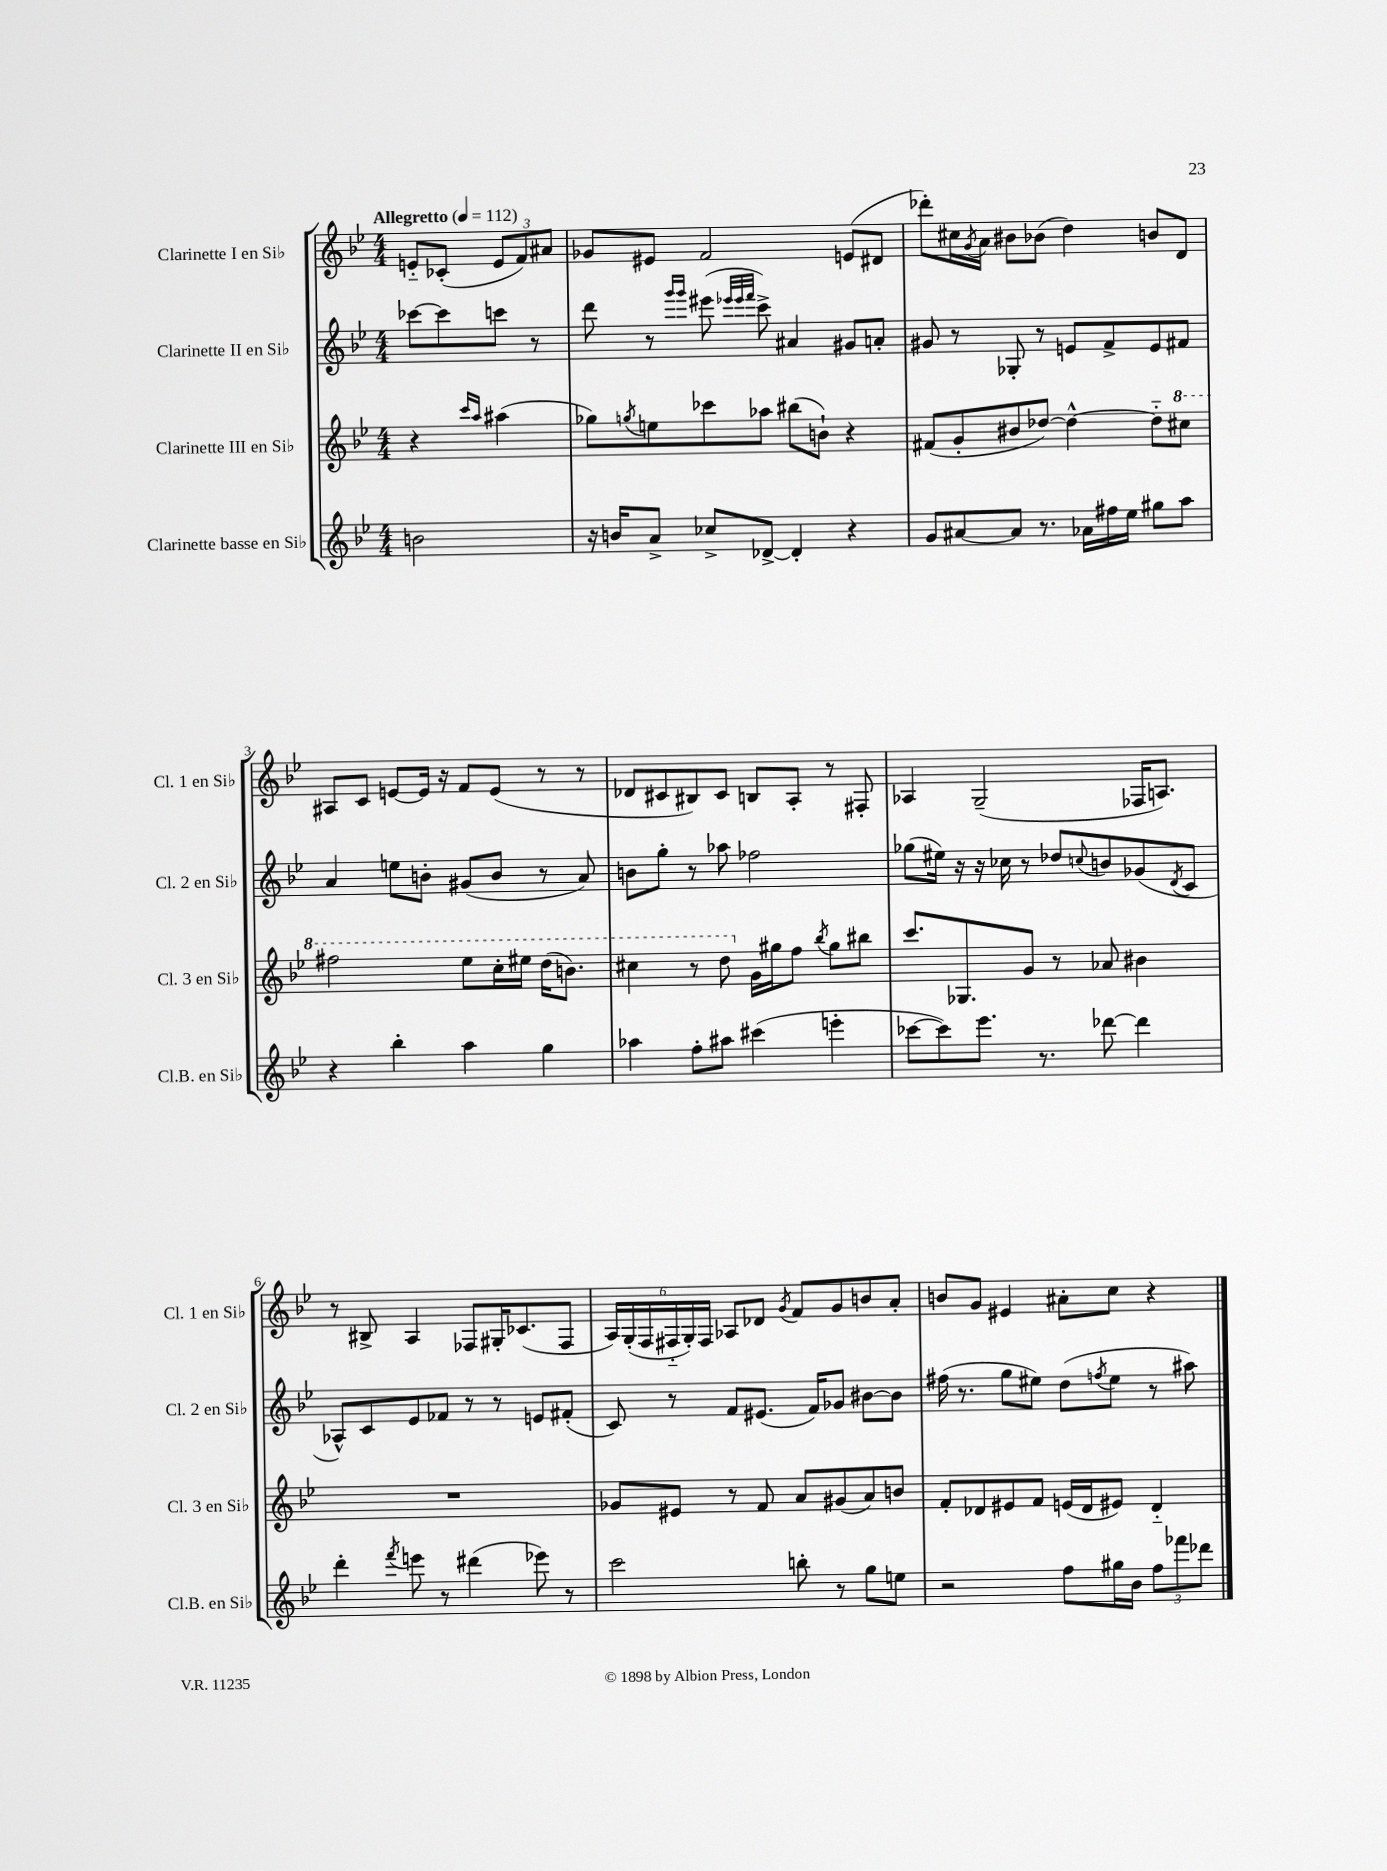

**kern	**kern	**kern	**kern
*staff4	*staff3	*staff2	*staff1
*clefG2	*clefG2	*clefG2	*clefG2
*k[b-e-]	*k[b-e-]	*k[b-e-]	*k[b-e-]
*M4/4	*M4/4	*M4/4	*M4/4
*MM112	*MM112	*MM112	*MM112
2b	4r	[8ccc-	8e'~
.	.	8ccc-]	(8c-'
.	16qqccc	.	.
.	16qqaa	.	.
.	(4aa#	8ccc	12e
.	.	.	12f)
.	.	8r	.
.	.	.	12a#
=	=	=	=
16r	8gg-)	8ddd	8g-
16b	.	.	.
.	8qgg	.	.
8a^	8ee	8r	8e#
.	.	16qqggg	.
.	.	16qqggg	.
8cc-^	8ccc-	(8eee#	2f
.	.	32qqeee-	.
.	.	32qqeee-	.
.	.	32qqfff	.
[8d-^	8aa-	8ccc^)	.
4d-']	(8bb#	4a#	.
.	8b`)	.	.
4r	4r	8g#	(8e
.	.	8a'	8d#
=	=	=	=
8g	(8f#	8g#	8ddd-')
[8a#	8g'	8r	16cc#
.	.	.	8qg
.	.	.	16a
8a#]	8b#	8G-'	8b#
8.r	[8dd-)	8r	(8b-
.	4dd-^^_	8e	4dd)
16a-	.	.	.
16ff#	.	8f^	.
16ee-	.	.	.
8gg#	8dd-'~]	8e	8b
8aa	8ccc#	8f#	8d
=	=	=	=
4r	2fff#	4a	8A#
.	.	.	8c
4bb-'	.	8ee	[8e
.	.	8b'	16e]
.	.	.	16r
4aa	8eee-	(8g#	8f
.	16ccc'	8b	(8e
.	16eee#	.	.
4gg	(16ddd	8r	8r
.	8.bb)	.	.
.	.	8a)	8r
=	=	=	=
4aa-	4ccc#	8b	8d-
.	.	8gg'	8c#
8ff'	8r	8r	8B#)
8aa#	8ddd	8aa-	8c#
(4ccc#	16g	2ff-	8B
.	16gg#	.	.
.	8ff	.	8A'
.	8qbb-	.	.
4eee'	8gg#	.	8r
.	8bb#	.	8F#'
=	=	=	=
[8ccc-	8.ccc	(8gg-	4A-
8ccc-])	.	16ee#)	.
.	8.G-	16r	.
8.eee-	.	16r	(2G~
.	.	16cc-	.
.	8g	8r	.
8.r	.	.	.
.	8r	8dd-	.
.	.	8qqcc	.
[8ddd-	8a-	8b	.
4ddd-]	4b#	(8g-	16F-
.	.	.	8.A)
.	.	8qd	.
.	.	8c	.
=	=	=	=
4ddd'	1r	8A-^^)	8r
.	.	8c	8B#^
8qfff	.	.	.
8eee	.	8e-	4A
8r	.	8f-	.
(4ddd#	.	8r	8F-
.	.	8r	16G#'
.	.	.	(8.c-
8eee-)	.	8e	.
8r	.	(8f#'	8F-
=	=	=	=
2ccc	8g-	8c)	24A)
.	.	.	(24G'
.	.	.	24F
.	8e#	8r	24F#'~
.	.	.	24G')
.	.	.	24F#
.	8r	8f	8A-
.	8f	(8.e#	8d-
.	.	.	8qg
8bb'	8a	.	8f
.	.	16f)	.
8r	(8g#	8g-	8g
8gg	8a)	[8b#	8b
8ee	8b	8b#]	8a'
=	=	=	=
2r	8f'	(16ff#	8b
.	.	8.r	.
.	8d-	.	8g
.	8e#	8gg	4e#
.	8f	8ee#)	.
8ff	(16e	(8dd	8a#'
.	16d-	.	.
.	.	8qff	.
16gg#	8e#)	8ee#	8cc
16b-	.	.	.
12ff	4d-'~	8r	4r
12fff-	.	.	.
.	.	8aa#)	.
12ddd-	.	.	.
==	==	==	==
*-	*-	*-	*-
